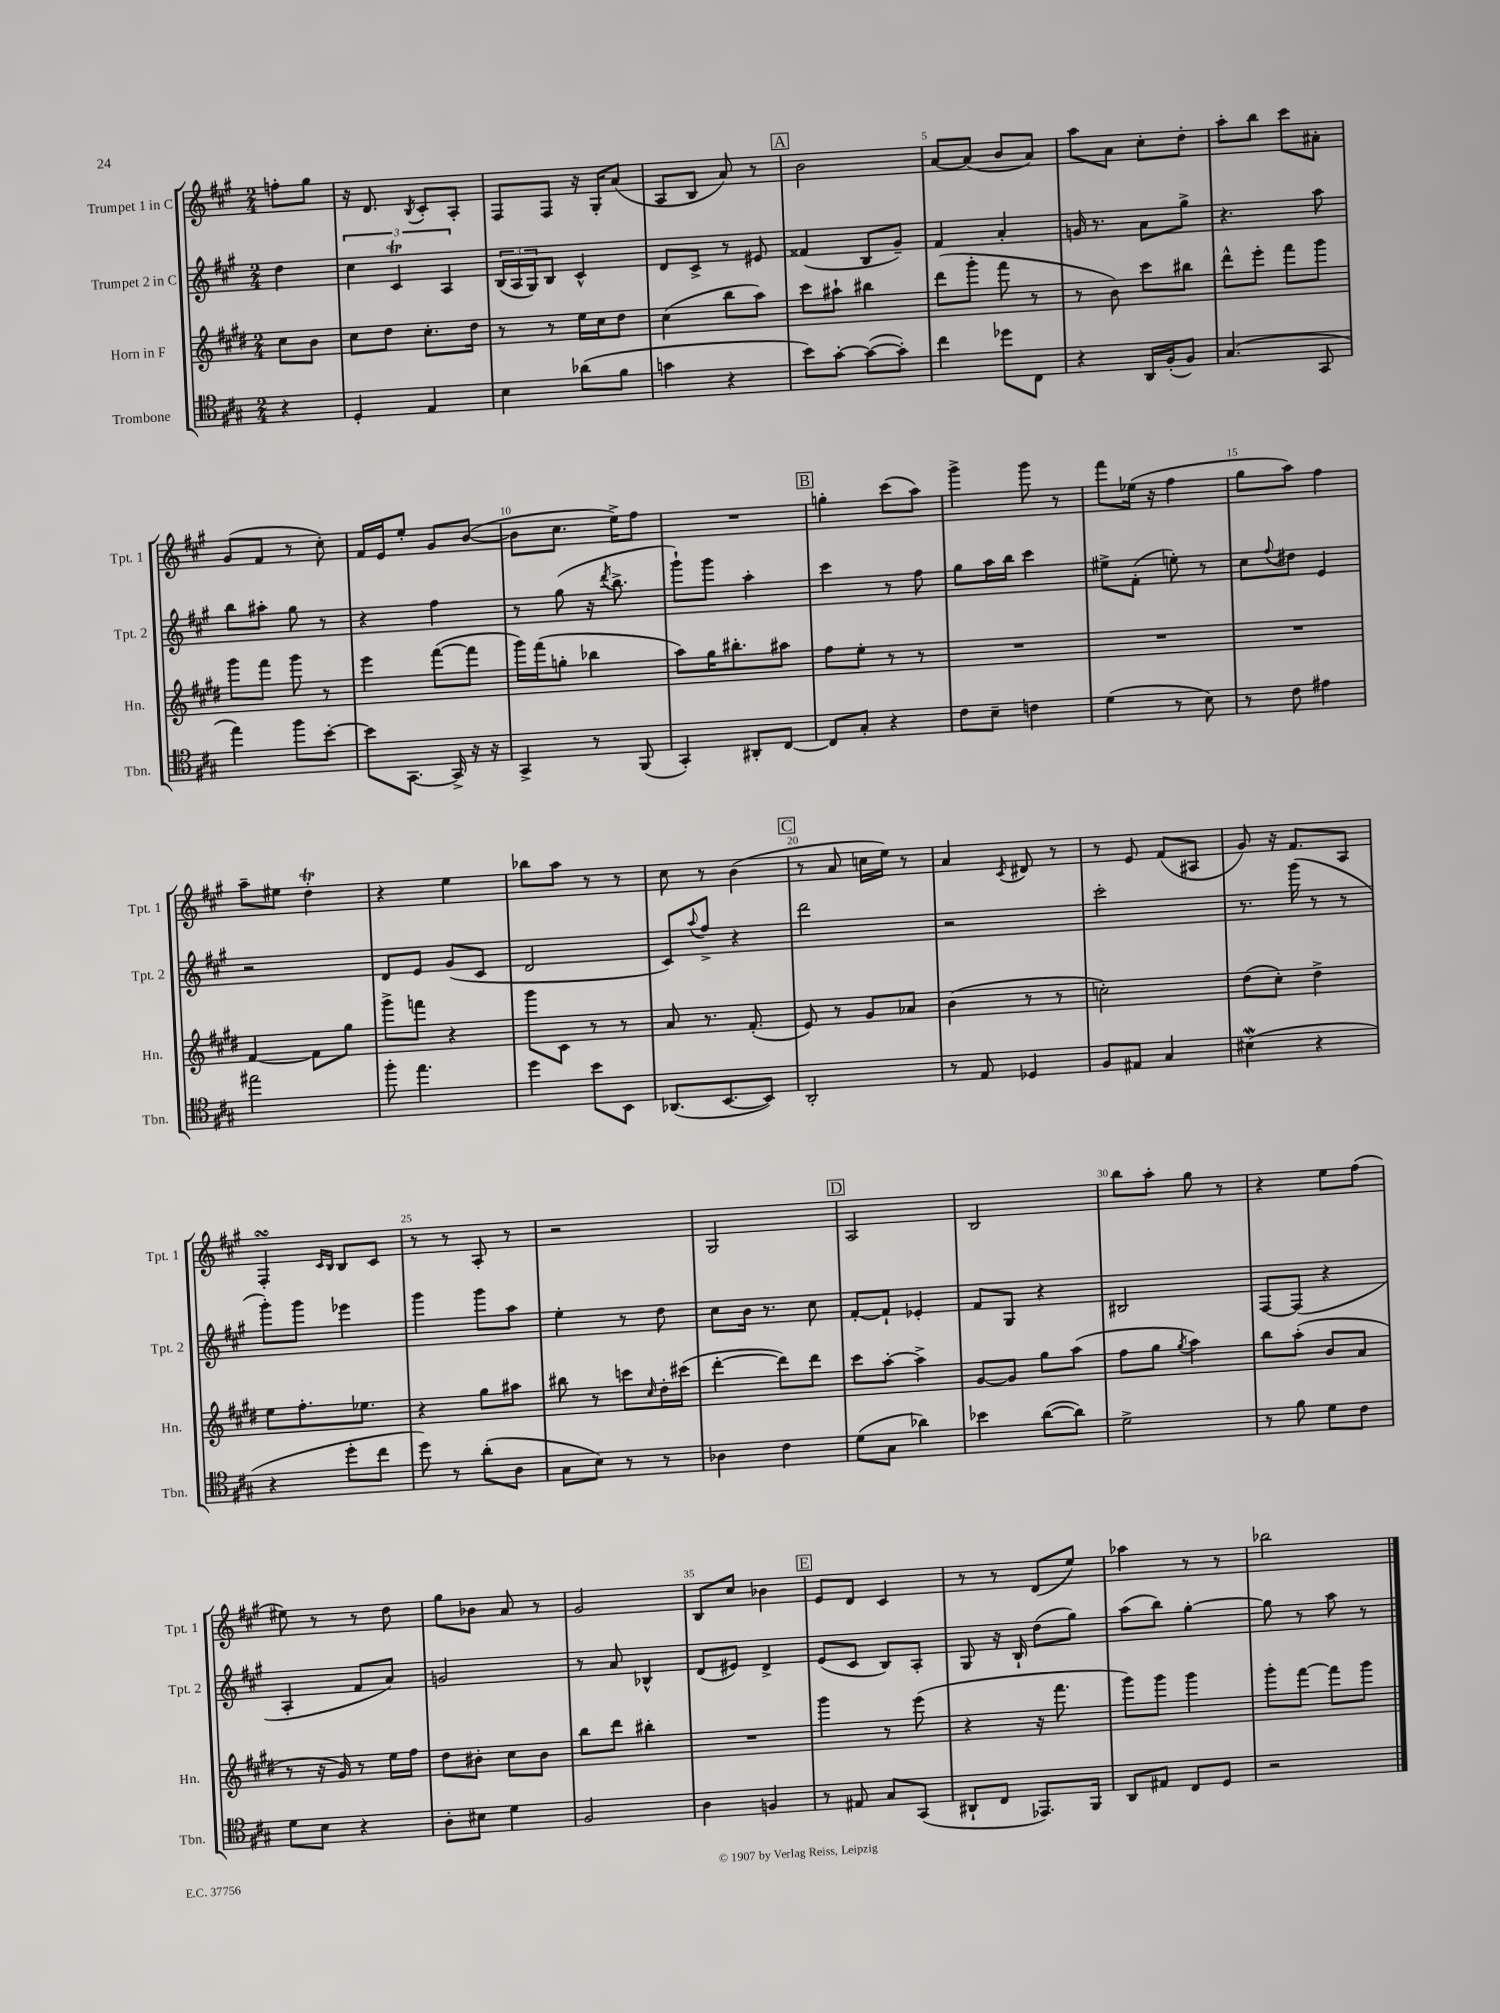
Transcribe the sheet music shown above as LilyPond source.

<<
\new StaffGroup <<
\new Staff = "s0" \with { instrumentName = "Trumpet 1 in C" shortInstrumentName = "Tpt. 1" } {
    \clef treble \key a \major \numericTimeSignature \time 2/4 \partial 4
    f''8-. gis''8 |
    r16 d'8. \acciaccatura { b8 } cis'8-. a8-. |
    fis8 fis8 r16 gis16-. a'8( |
    a8 b8 a'8) r8 |
    \mark \markup { \box "A" } b'2 |
    a'8~ a'8( b'8 a'8) |
    a''8 a'8 cis''8-. d''8-. |
    a''8-. b''8 cis'''8 ais'8-. |
    gis'8( fis'8 r8 cis''8-.) |
    fis'16 e'16 e''8-. gis'8 b'8~( |
    b'8 cis''8. e''16->) fis''8 |
    R2 |
    \mark \markup { \box "B" } g''4-. cis'''8( a''8) |
    gis'''4-> gis'''8 r8 |
    fis'''8 ees''16( r16 fis''4 |
    gis''8 a''8) fis''4 |
    a''8-- eis''8 d''4-.\trill |
    r4 e''4 |
    bes''8 a''8 r8 r8 |
    cis''8 r8 b'4( |
    \mark \markup { \box "C" } r8 a'8 c''16 e''16) r8 |
    a'4 \acciaccatura { cis'8 } dis'8 r8 |
    r8 e'8 fis'8( ais8 |
    gis'8) r16 fis'8. a8 |
    fis4-.\turn \grace { cis'16 b16 } b8 cis'8 |
    r8 r8 a8-. r8 |
    r2 |
    gis2 |
    \mark \markup { \box "D" } a2 |
    b2 |
    b''8 a''8-. gis''8 r8 |
    r4 e''8 fis''8( |
    eis''8) r8 r8 d''8 |
    gis''8 bes'8 a'8 r8 |
    gis'2 |
    b8 cis''8 bes'4 |
    \mark \markup { \box "E" } e'8 d'8 cis'4 |
    r8 r8 d'8( e''8) |
    aes''4 r8 r8 |
    bes''2 \bar "|." |
}
\new Staff = "s1" \with { instrumentName = "Trumpet 2 in C" shortInstrumentName = "Tpt. 2" } {
    \clef treble \key a \major \numericTimeSignature \time 2/4 \partial 4
    d''4 |
    \tuplet 3/2 { cis''4 cis'4\trill a4 } |
    \tuplet 3/2 { b16( a16 gis16) } b8 cis'4-^ |
    d'8 cis'8-> r8 eis'8 |
    \mark \markup { \box "A" } fisis'4( b8 gis'8--) |
    fis'4 a'4-. |
    g'16 r8. a'8 gis''8-> |
    r4. a''8 |
    b''8 ais''8-. gis''8 r8 |
    r4 fis''4 |
    r8 gis''8( r16 \acciaccatura { d'''8 } b''8.-> |
    gis'''8-!) gis'''8 a''4-. |
    \mark \markup { \box "B" } cis'''4 r8 fis''8 |
    gis''8 a''16 b''16 cis'''4 |
    eis''8-> fis'8-.( e''8-.) r8 |
    cis''8 \appoggiatura { fis''8 } dis''8 e'4 |
    r2 |
    d'8 e'8 gis'8( cis'8 |
    d'2 |
    cis'8) \appoggiatura { a''8 } fis''8-> r4 |
    \mark \markup { \box "C" } d'''2 |
    r2 |
    cis'''2-. |
    r8. gis'''16( r8 r8 |
    gis'''8-.) gis'''8 ees'''4 |
    gis'''4 gis'''8 a''8 |
    e''4-. r8 d''8 |
    cis''8 b'16 r8. cis''8 |
    \mark \markup { \box "D" } fis'8~-. fis'8-! ees'4-. |
    fis'8 gis8 r4 |
    bis2 |
    fis8~ fis8( r4 |
    a4-. fis'8 a'8) |
    g'2 |
    r8 a'8 bes4-^ |
    d'8( eis'8) d'4-> |
    \mark \markup { \box "E" } e'8( cis'8 b8) a8-. |
    gis8 r16 b16-! d''8( gis''8) |
    a''8( b''8) gis''4~-. |
    gis''8 r8 a''8 r8 \bar "|." |
}
\new Staff = "s2" \with { instrumentName = "Horn in F" shortInstrumentName = "Hn." } {
    \clef treble \key e \major \numericTimeSignature \time 2/4 \partial 4
    cis''8 b'8 |
    cis''8 dis''8 cis''8.-. dis''16 |
    r8 r8 e''16 cis''16 dis''8 |
    cis''4( b''8 a''8) |
    \mark \markup { \box "A" } cis'''8 ais''8-! bis''4 |
    dis'''8( gis'''8-. fis'''8 r8 |
    r8 b'8) cis'''8 bis''8 |
    dis'''8-^ e'''8-. fis'''8 gis'''8 |
    gis'''8 fis'''8 gis'''8 r8 |
    e'''4 fis'''8~( fis'''8 |
    gis'''16) fis'''16( g''8-. bes''4 |
    a''8) gis''16 bis''8.-. ais''8 |
    \mark \markup { \box "B" } fis''8 e''8-. r8 r8 |
    R2 |
    R2 |
    R2 |
    fis'4~ fis'8 gis''8 |
    gis'''8-> f'''8 r4 |
    gis'''8 cis'8 r8 r8 |
    a'8 r8. fis'8.-.( |
    \mark \markup { \box "C" } e'8) r8 gis'8 aes'8 |
    b'4( r8 r8 |
    c''2-.) |
    dis''8( cis''8-.) dis''4-> |
    e''8 fis''8.-. ees''8. |
    r4 gis''8 ais''8 |
    bis''8 r8 c'''8 \grace { cis''16 } dis''16-. cis'''16( |
    dis'''4~-. dis'''8) dis'''8 |
    \mark \markup { \box "D" } cis'''8 a''8~-. a''4-> |
    gis'8~ gis'8 gis''8 a''8( |
    fis''8 gis''8 \acciaccatura { gis''8 } a''4) |
    b''8 a''8-.( b'8 a'8 |
    r8 r16 gis'16) r8 e''16 fis''16 |
    dis''8 bis'8-. cis''8 bis'8 |
    b''8 dis'''8 bis''4-. |
    R2 |
    \mark \markup { \box "E" } gis'''4 r8 e'''8( |
    r4 r16 fis'''8. |
    gis'''8) gis'''8 gis'''4 |
    gis'''8-. fis'''8~ fis'''8 gis'''8 \bar "|." |
}
\new Staff = "s3" \with { instrumentName = "Trombone" shortInstrumentName = "Tbn." } {
    \clef tenor \key a \major \numericTimeSignature \time 2/4 \partial 4
    r4 |
    d4-. e4 |
    b4 aes'8( fis'8 |
    g'4 r4 |
    \mark \markup { \box "A" } b'8) gis'8~-. gis'8~( gis'8-.) |
    cis''4 des''8 cis8 |
    r4 a,16 fis16-.( fis8) |
    gis4.( gis,8 |
    e''4) fis''8 b'8~-. |
    b'8 gis,8.~ gis,16-> r16 r16 |
    gis,4-> r8 fis,8( |
    gis,4-.) ais,8-. cis8~ |
    \mark \markup { \box "B" } cis8 gis8-. r4 |
    cis'8 b8-- c'4 |
    d'4( r8 b8) |
    r8 cis'8 eis'4 |
    eis''2 |
    fis''8-. e''4. |
    d''4 b'8 b,8 |
    aes,8.( b,8.~ b,8) |
    \mark \markup { \box "C" } a,2-. |
    r8 e8 des4 |
    fis8 eis8 gis4 |
    bis4\mordent( r4 |
    r4 d''8-. cis''8 |
    d''8) r8 a'8-.( a8 |
    gis8 b8) r8 r8 |
    aes4 cis'4 |
    \mark \markup { \box "D" } d'8( gis8 aes'4) |
    bes'4 a'8~( a'8) |
    d'2-> |
    r8 fis'8 d'8 cis'8 |
    d'8 b8 r4 |
    a8-. bis8 d'4 |
    fis2 |
    a4 f4 |
    \mark \markup { \box "E" } r8 eis8 gis8 gis,8( |
    ais,8-! cis8 ees,8.) fis,16 |
    a,8 eis8 cis8 d8 |
    r2 \bar "|." |
}
>>
>>
\layout { \context { \Score \override BarNumber.break-visibility = ##(#f #t #t) barNumberVisibility = #(every-nth-bar-number-visible 5) } }
